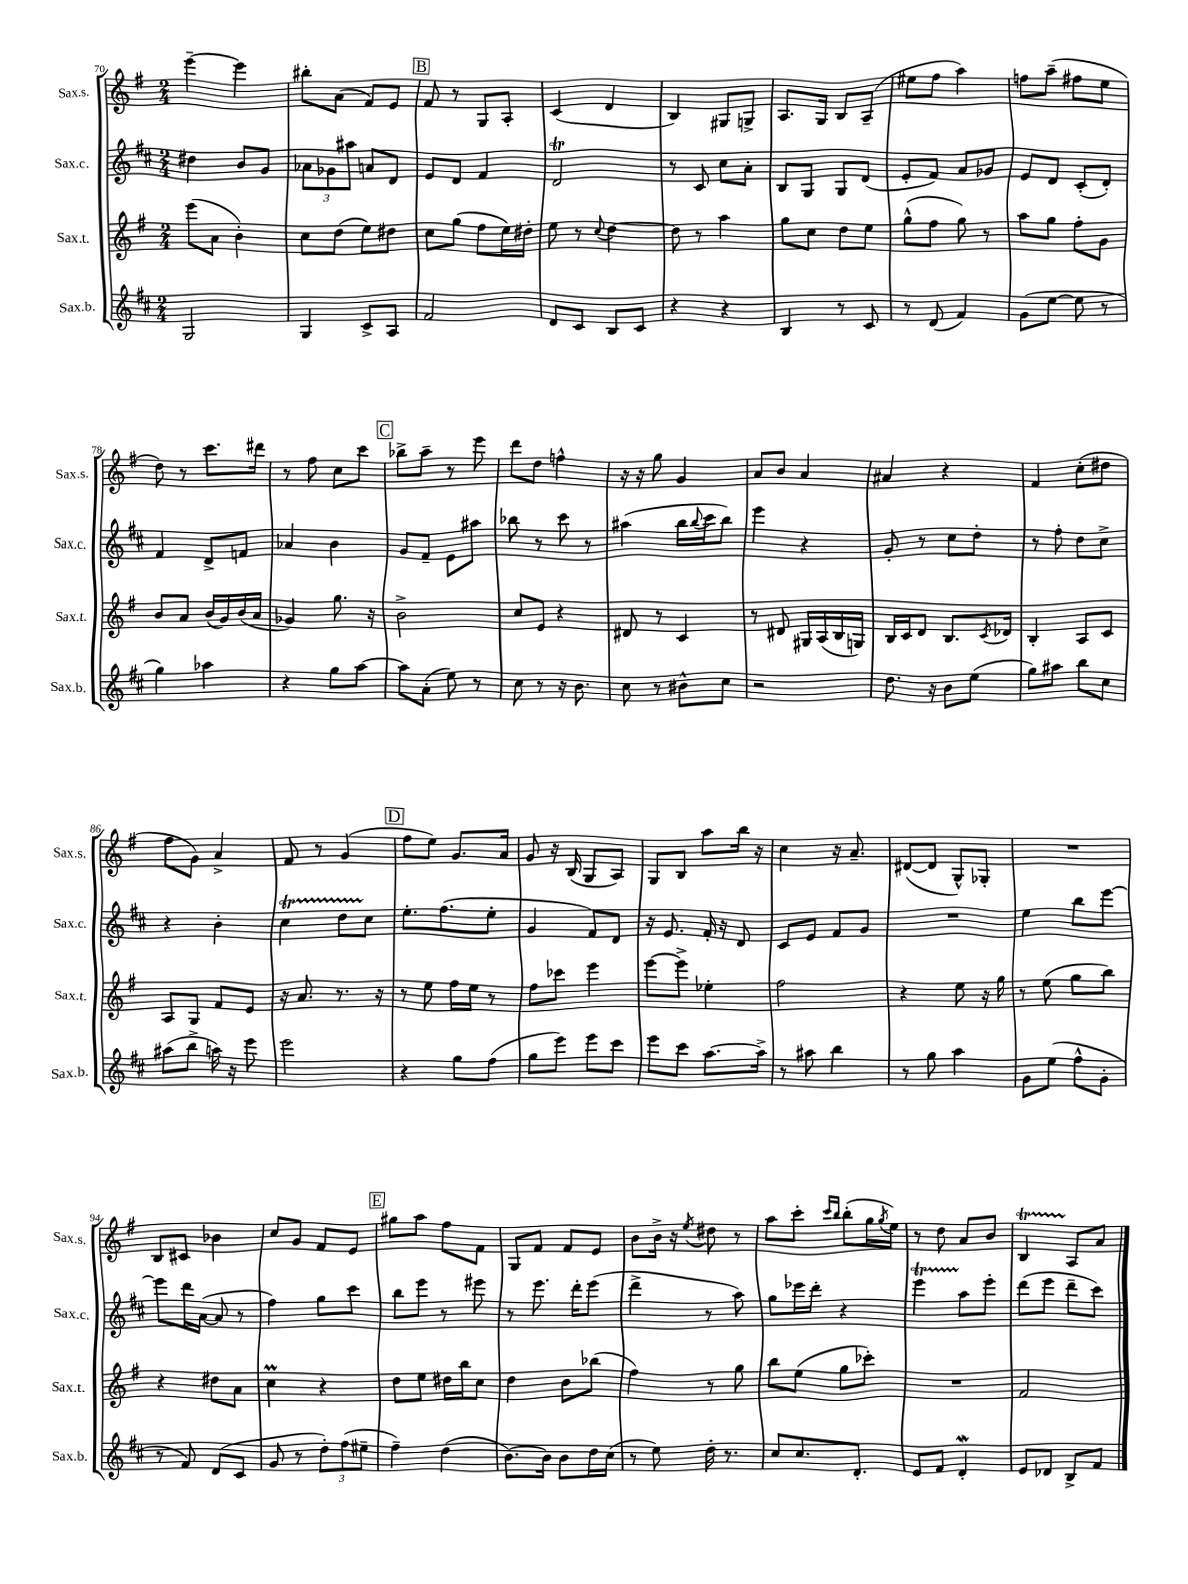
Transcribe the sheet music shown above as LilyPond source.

<<
\new StaffGroup <<
\new Staff = "s0" \with { instrumentName = "Sax.s." shortInstrumentName = "Sax.s." } {
    \clef treble \key g \major \numericTimeSignature \time 2/4
    e'''4~-- e'''4 |
    bis''8-. a'8( fis'8) e'8 |
    \mark \markup { \box "B" } fis'8 r8 g8 a8-. |
    c'4( d'4 |
    b4) gis8 g8-> |
    a8. g16 b8 a8--( |
    eis''8 fis''8 a''4) |
    f''8 a''8--( fis''8 e''8 |
    d''8) r8 c'''8. dis'''16 |
    r8 fis''8 c''8 c'''8 |
    \mark \markup { \box "C" } bes''8-> a''8-- r8 e'''8 |
    d'''8 d''8 f''4-^ |
    r16 r16 g''8 g'4 |
    a'8 b'8 a'4 |
    ais'4 r4 |
    fis'4 c''8-.( dis''8 |
    fis''8 g'8) a'4-> |
    fis'8 r8 g'4( |
    \mark \markup { \box "D" } fis''8 e''8) g'8. a'16 |
    g'8 r16 b16( g8 a8) |
    g8 b8 a''8 b''16 r16 |
    c''4 r16 a'8.-- |
    dis'8~( dis'8 g8-^) ges8-. |
    R2 |
    b8 cis'8 bes'4 |
    c''8 g'8 fis'8 e'8 |
    \mark \markup { \box "E" } gis''8 a''8 fis''8 fis'8 |
    g8 fis'8 fis'8 e'8 |
    b'8 b'16-> r16 \acciaccatura { e''8 } dis''8 r8 |
    a''8 c'''8-. \grace { c'''16 b''16 } b''8-.( g''16 \acciaccatura { g''8 } e''16) |
    r8 d''8 a'8 b'8 |
    b4\startTrillSpan a8\stopTrillSpan a'8 \bar "|." |
}
\new Staff = "s1" \with { instrumentName = "Sax.c." shortInstrumentName = "Sax.c." } {
    \clef treble \key d \major \numericTimeSignature \time 2/4
    dis''4 b'8 g'8 |
    \tuplet 3/2 { aes'8 ges'8 ais''8 } a'8 d'8 |
    \mark \markup { \box "B" } e'8 d'8 fis'4 |
    d'2\trill |
    r8 cis'8 cis''8 a'8-. |
    b8 g8 g8 d'8( |
    e'8-. fis'8) a'8 ges'8 |
    e'8 d'8 cis'8-.( d'8-.) |
    fis'4 d'8-> f'8 |
    aes'4 b'4 |
    \mark \markup { \box "C" } g'8 fis'8-- e'8 ais''8 |
    bes''8 r8 cis'''8 r8 |
    ais''4( b''16 \appoggiatura { b''8 } cis'''16 b''8) |
    e'''4 r4 |
    g'8-. r8 cis''8 d''8-. |
    r8 fis''8-. d''8 cis''8-> |
    r4 b'4-. |
    cis''4\startTrillSpan d''8 cis''8\stopTrillSpan |
    \mark \markup { \box "D" } e''8.-. fis''8.( e''8-. |
    g'4 fis'8) d'8 |
    r16 e'8. fis'16-. r16 d'8 |
    cis'8 e'8 fis'8 g'8 |
    R2 |
    e''4 b''8 e'''8~ |
    e'''8 d'''16 a'16~( a'8 r8 |
    fis''4) g''8 cis'''8 |
    \mark \markup { \box "E" } b''8 e'''8 r8 eis'''8 |
    r8 e'''8. d'''16-. e'''8( |
    d'''4-> r8 a''8) |
    g''8 ees'''16 d'''16-. r4 |
    e'''4\startTrillSpan a''8\stopTrillSpan e'''8-. |
    d'''8( e'''8 d'''8-- cis'''8) \bar "|." |
}
\new Staff = "s2" \with { instrumentName = "Sax.t." shortInstrumentName = "Sax.t." } {
    \clef treble \key g \major \numericTimeSignature \time 2/4
    e'''8( a'8 b'4-.) |
    c''8 d''8( e''8) dis''8 |
    \mark \markup { \box "B" } c''8 g''8( fis''8 e''16) dis''16-. |
    e''8 r8 \appoggiatura { c''8 } d''4~ |
    d''8 r8 a''4 |
    g''8 c''8 d''8 e''8 |
    g''8-^( fis''8 g''8) r8 |
    a''8 g''8 fis''8-. g'8 |
    b'8 a'8 b'16( g'16) b'16( a'16 |
    ges'4) g''8. r16 |
    \mark \markup { \box "C" } b'2-> |
    c''8 e'8 r4 |
    dis'8 r8 c'4 |
    r8 dis'8 gis16 a16( b16 g16) |
    b16 c'16 d'8 b8. \acciaccatura { c'8 } des'16 |
    b4-. a8 c'8 |
    a8 g8 fis'8 e'8 |
    r16 a'8. r8. r16 |
    \mark \markup { \box "D" } r8 e''8 fis''16 e''16 r8 |
    fis''8 ces'''8 e'''4 |
    e'''8~ e'''8-> ees''4-. |
    fis''2 |
    r4 e''8 r16 g''16 |
    r8 e''8( g''8 b''8) |
    r4 dis''8 a'8 |
    c''4\prall r4 |
    \mark \markup { \box "E" } d''8 e''8 dis''16 b''16 c''8 |
    d''4 b'8 bes''8( |
    fis''4) r8 g''8 |
    b''8 e''8( g''8 ces'''8-.) |
    R2 |
    fis'2 \bar "|." |
}
\new Staff = "s3" \with { instrumentName = "Sax.b." shortInstrumentName = "Sax.b." } {
    \clef treble \key d \major \numericTimeSignature \time 2/4
    g2 |
    g4 cis'8-> a8 |
    \mark \markup { \box "B" } fis'2 |
    d'8 cis'8 b8 cis'8 |
    r4 r4 |
    b4 r8 cis'8 |
    r8 d'8( fis'4) |
    g'8( e''8~ e''8 r8 |
    g''4) aes''4 |
    r4 g''8 a''8~ |
    \mark \markup { \box "C" } a''8 a'8-.( e''8) r8 |
    cis''8 r8 r16 b'8. |
    cis''8 r8 bis'8-^ cis''8 |
    r2 |
    d''8. r16 b'8 e''8( |
    g''8) ais''8 b''8 cis''8 |
    ais''8( b''8-> a''16) r16 e'''8 |
    e'''2 |
    \mark \markup { \box "D" } r4 g''8 fis''8( |
    g''8 e'''8) e'''8 cis'''8 |
    e'''8 cis'''8 a''8.~ a''16-> |
    r8 ais''8 b''4 |
    r8 g''8 a''4 |
    g'8 e''8( fis''8-^ g'8-. |
    r8 fis'8) d'8( cis'8 |
    g'8 r8 \tuplet 3/2 { d''8-.) fis''8( eis''8-- } |
    \mark \markup { \box "E" } fis''4--) d''4( |
    b'8.~) b'16 b'8 d''16 cis''16( |
    r8 e''8) d''16-. r8. |
    cis''8 cis''8. d'8.-. |
    e'8 fis'8 d'4-.\mordent |
    e'8 des'8 b8-> fis'8 \bar "|." |
}
>>
>>
\layout { \context { \Score currentBarNumber = #70 } }
